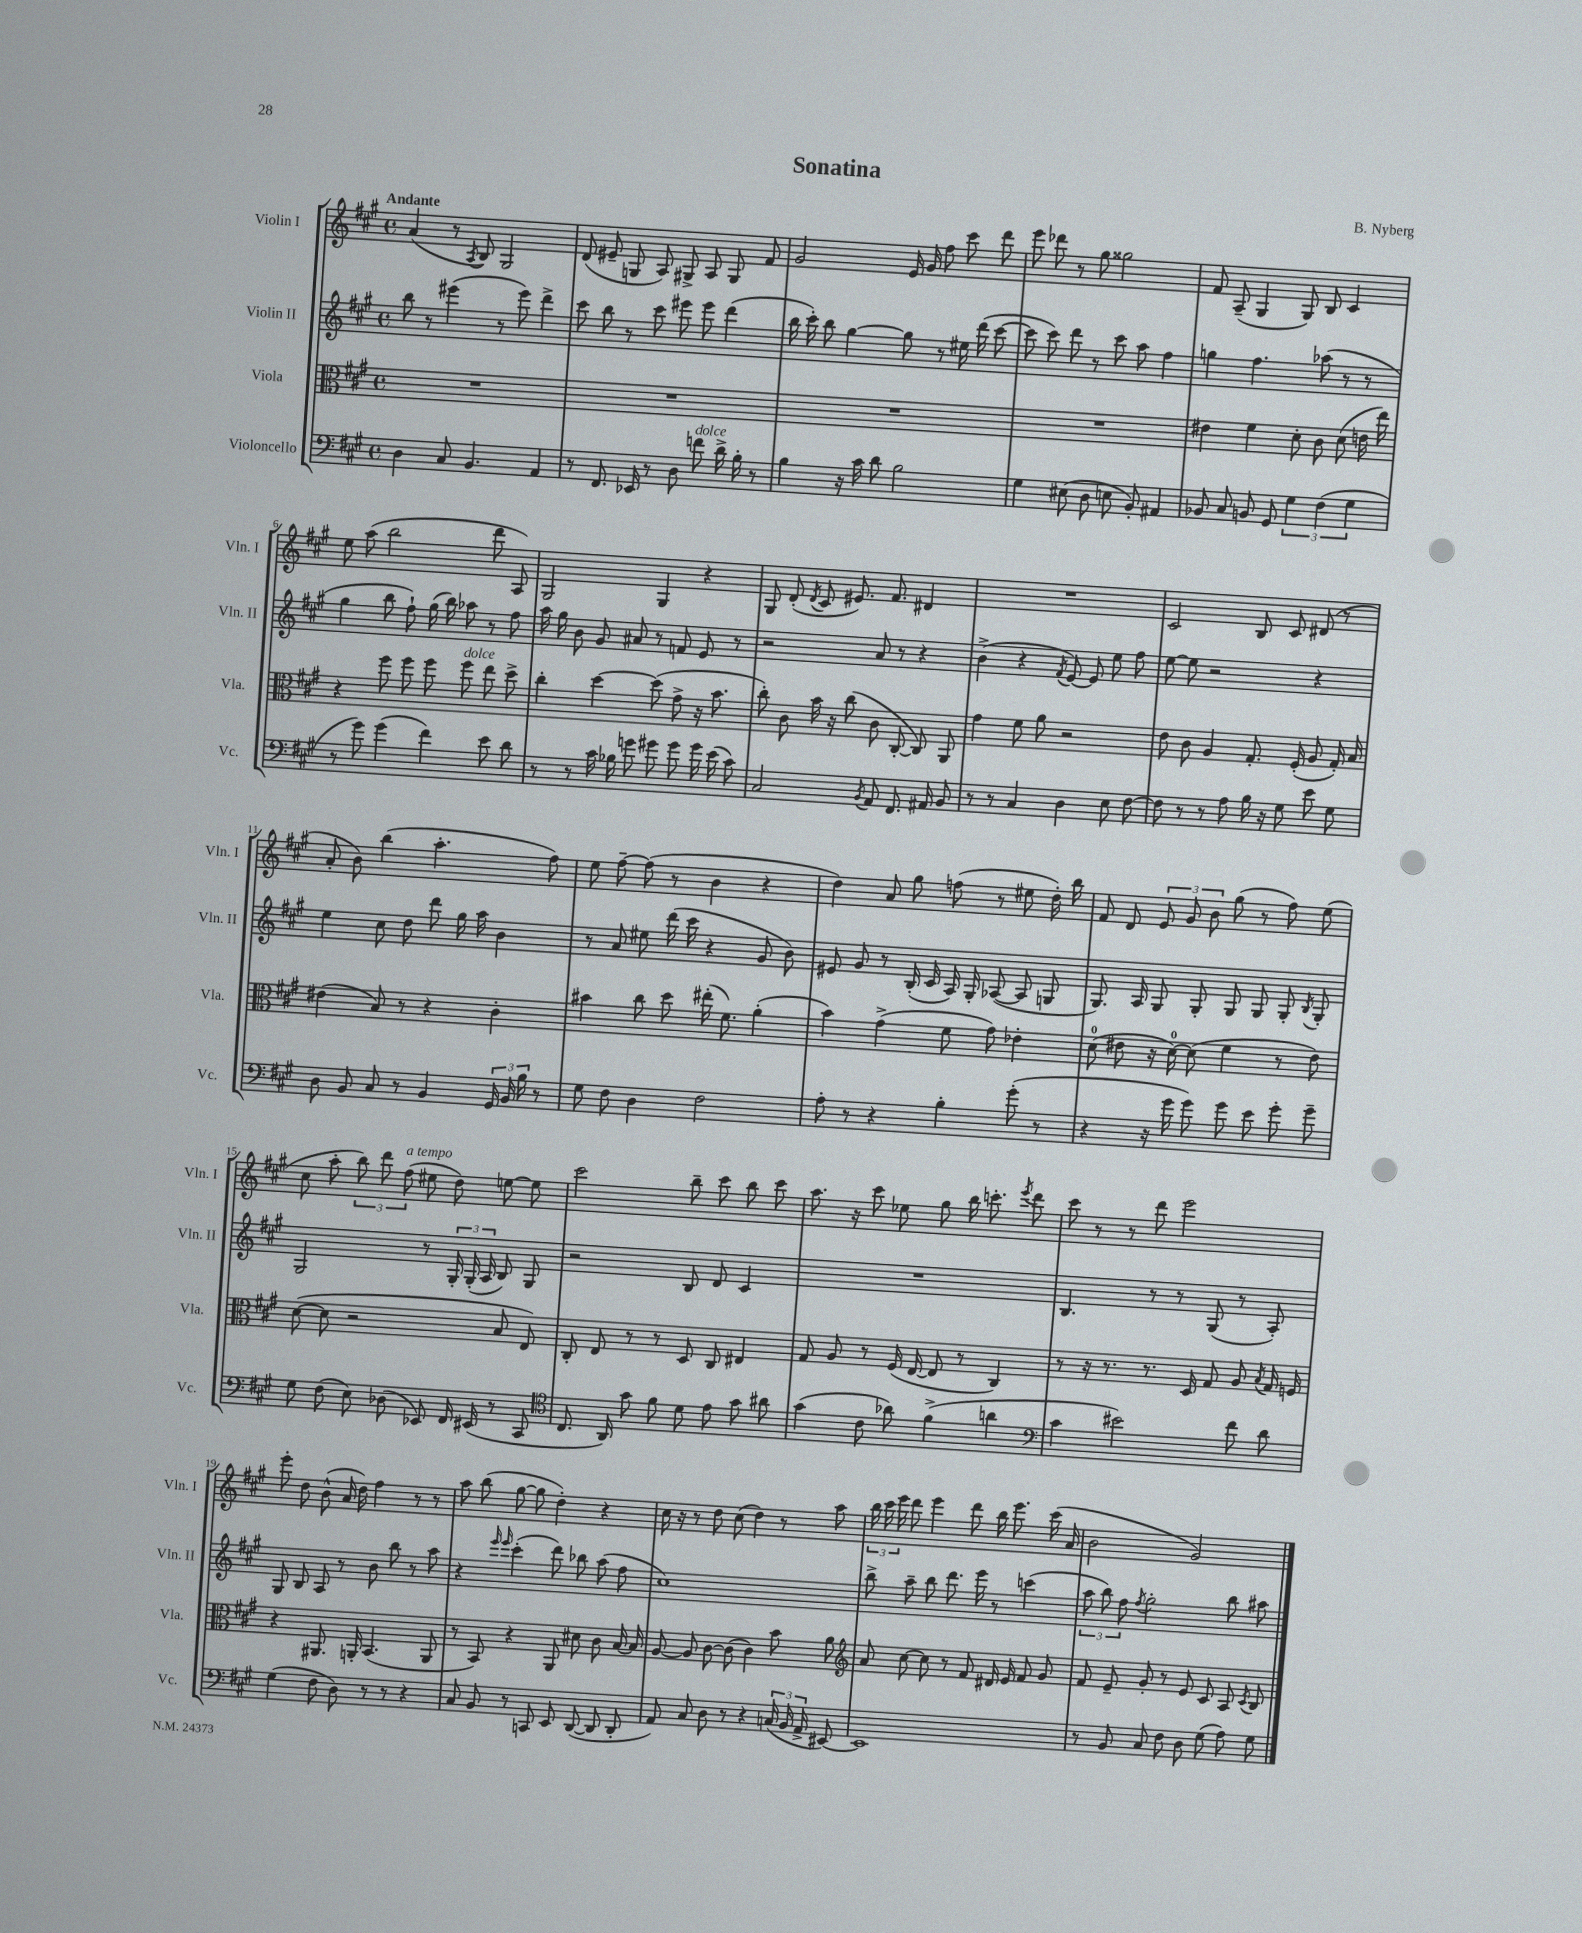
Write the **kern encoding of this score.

**kern	**kern	**kern	**kern
*staff4	*staff3	*staff2	*staff1
*clefF4	*clefC3	*clefG2	*clefG2
*k[f#c#g#]	*k[f#c#g#]	*k[f#c#g#]	*k[f#c#g#]
*M4/4	*M4/4	*M4/4	*M4/4
*met(c)	*met(c)	*met(c)	*met(c)
4D\	1r	8bb\	(4a/
.	.	8r	.
8C#/	.	(4eee#\	8r
.	.	.	8qA/
4.BB/	.	.	8B/)
.	.	8r	2G#/
.	.	8eee#\)	.
4AA/	.	4ddd^\	.
=	=	=	=
8r	1r	8ccc#\	(8d/
8.FF#/	.	8bb\	8e#~/
.	.	8r	8G/
16EE-/	.	.	.
8r	.	8ccc#\	8A/)
8D\	.	8eee#\	8G#^/
8f\	.	8eee#\	8A/
16d^\	.	(4ddd\	8G#/
16B'\	.	.	.
8r	.	.	8f#/
=	=	=	=
4B\	1r	16bb\	2g#/
.	.	16ccc#'\)	.
.	.	8bb\	.
16r	.	[4gg#\	.
16c#\	.	.	.
8d\	.	.	.
2B\	.	8gg#\]	16e/
.	.	.	16g#/
.	.	8r	8ff#\
.	.	16ee#\	8ccc#\
.	.	(16ddd\	.
.	.	[8ccc#\	8ddd\
=	=	=	=
4G#\	1r	8ccc#\]	8eee\
.	.	8ccc#\)	8ddd-\
(8E#\	.	8ddd\	8r
8D\	.	8r	8gg#\
8E\	.	8ccc#\	2gg##\
8BB'/)	.	8aa\	.
4AA#/	.	4ff#\	.
=	=	=	=
8BB-/	4e#\	4gg\	8f#/
8C#/	.	.	(8A~/
8BB/	4f#\	4.ff#\	4G#/
8GG#/	.	.	.
6G#\	8d'\	.	8G#/)
.	8c#\	(8aa-\	8B/
(6F#\	.	.	.
.	(8d\	8r	4c#/
6G#\	.	.	.
.	16e\	8r	.
.	16ee\)	.	.
=	=	=	=
8r	4r	4gg#\	8ee\
8g#\)	.	.	(8aa\
(4g#\	8ff#\	8bb\	2bb\
.	8ff#\	8ff#`\)	.
4f#\)	8ff#\	(16gg#\	.
.	.	16bb\)	.
.	8ff#\	8aa-\	.
8e\	8ee\	8r	8ddd\
8d\	8dd^\	8ff#\	8A/)
=	=	=	=
8r	4cc#'\	16aa\	2G#/
.	.	16gg#\	.
8r	.	8b\	.
16c#\	[4dd\	8g#/	.
16B-\	.	.	.
8g\	.	8a#/	.
8g#\	(8dd\]	8r	4G#/
8g#\	8g#^\	8f/	.
16g#\	16r	8e/	4r
(16e\	8.b\	.	.
8c#\)	.	8r	.
=	=	=	=
2C#/	8cc#'\)	2r	8G#/
.	8c#\	.	(8d'/
.	.	.	8qd/
.	16b\	.	8c#/
.	16r	.	.
.	(8cc#\	.	8.e#/)
8qBB/	.	.	.
8AA/	8c#\	8a/	.
.	.	.	8.f#/
8.FF#/	[8C#'/	8r	.
.	8C#/])	4r	4d#/
16AA#/	.	.	.
8BB/	8AA/	.	.
=	=	=	=
8r	4g#\	(4b^\	1r
8r	.	.	.
4C#/	8f#\	4r	.
.	8a\	.	.
.	.	8qf#/	.
4D\	2r	[8e/)	.
.	.	8e/]	.
8E\	.	8ee\	.
[8F#\	.	8ff#\	.
=	=	=	=
8F#\]	8e\	[8ee\	2c#/
8r	8c#\	8ee\]	.
8r	4A/	2r	.
8A\	.	.	.
16B\	8.G#'/	.	8B/
16r	.	.	.
8G#\	.	.	8c#/
.	(16F#'/	.	.
8e\	8A/	4r	(8d#/
8G#\	16G#'/)	.	8r
.	16B/	.	.
=	=	=	=
8D\	(4e#\	4ee\	8a'/
8BB/	.	.	8b\)
8C#/	8B/)	8cc#\	(4bb\
8r	8r	8dd\	.
4BB/	4r	8ddd\	4.aa'\
.	.	16gg#\	.
.	.	16aa\	.
24GG#/	4c#'\	4b\	.
24BB/	.	.	.
24B\	.	.	.
8r	.	.	8ff#\)
=	=	=	=
8G#\	4b#\	8r	8ee\
8F#\	.	8a/	[8ff#~\
4D\	8cc#\	8ee#\	(8ff#\]
.	8dd\	(16ddd\	8r
.	.	16ccc#\	.
2F#\	(16ee#'\	4r	4b\
.	8.f#\)	.	.
.	(4a'\	8g#/	4r
.	.	8b\)	.
=	=	=	=
8A'\	4b\)	8e#/	4dd\)
8r	.	8g#/	.
4r	(4g#^\	8r	8a/
.	.	(16B'/	8gg#\
.	.	16c#/	.
4B'\	8f#\	16A/)	(8ff\
.	.	16G#'/	.
.	8g#\)	([8A-/	8r
(8g#'\	4e-'\	8A-/]	8ee#\
8r	.	8G/	16dd'\)
.	.	.	16bb\
=	=	=	=
4r	(8d\	8.G#/)	8f#/
.	8e#\	.	8d/
.	.	16A/	.
16r	16r	8G#/	12e/
16g#\	[16d\)	.	.
.	.	.	12g#/
8g#\)	(8d\]	8G#'/	.
.	.	.	12b\
8g#\	4f#\	8G#/	(8gg#\
8e\	.	8G#/	8r
8g#'\	8r	8G#'/	8ff#\)
.	.	8qB/	.
8g#~\	8e#\)	8G#'/	(8ee\
=	=	=	=
8G#\	([8d\	2G#/	8cc#\
(8F#\	8d\]	.	8aa'\
8E\)	2r	.	12bb\)
.	.	.	12ddd\
(8D-\	.	.	.
.	.	.	(12ff#\
8EE-/)	.	8r	8ee#\
16FF#/	.	24G#'/	8dd\)
.	.	(24G#'/	.
(16EE#/	.	.	.
.	.	24A/	.
8r	8B/	8B/)	[8ee\
8CC#/	8E/)	8G#/	8ee\]
=	=	=	=
*clefC4	*	*	*
8.C#/	8C#'/	2r	2ccc#\
.	8E/	.	.
16AA/)	.	.	.
8g#\	8r	.	.
8f#\	8r	.	.
8d\	8D/	8B/	8bb~\
8e\	8C#/	8d/	8ccc#\
8g#\	4E#/	4c#/	8bb\
8a#\	.	.	8ccc#\
=	=	=	=
(4g#\	8G#/	1r	8.aa\
.	8A/	.	.
.	.	.	16r
8c#\	8r	.	8ccc#\
8a-\)	(16F#/	.	8ee-\
.	[16E/	.	.
(4f#^\	8E/]	.	8gg#\
.	8r	.	16bb\
.	.	.	8.ccc'\
4a\	4C#/)	.	.
.	.	.	8qeee/
.	.	.	8ddd\
=	=	=	=
*clefF4	*	*	*
4c#\	8r	4.B/	8ccc#\
.	16r	.	8r
.	8.r	.	.
2e#\)	.	.	8r
.	8.r	8r	8ddd\
.	.	8r	2eee\
.	16D/	.	.
.	8G#/	(8G#/	.
8f#\	8A/	8r	.
.	8qB/	.	.
8d\	16G#/	8A'/)	.
.	16F/	.	.
=	=	=	=
(4G#\	4r	8G#/	8eee'\
.	.	8B/	8dd\
8F#\	8.AA#/	8A/	(8b^^\
8D\)	.	8r	16a/
.	16AA'/	.	16dd\)
8r	(4.BB/	8b\	4ff#\
8r	.	8bb\	.
4r	.	8r	8r
.	8AA/	8aa\	8r
=	=	=	=
8C#/	8r	4r	8aa\
8BB/	8BB/)	.	(8bb\
.	.	16qqeee/	.
.	.	16qqeee/	.
8r	4r	(4ccc#'\	[8gg#\
8CC/	.	.	8gg#\]
8EE/	8AA/	8ddd\)	4dd'\)
([8DD/	8d#\	8bb-\	.
8DD/]	8c#\	(8aa\	4r
8DD'/	[16B/	8ff#\	.
.	16B/]	.	.
=	=	=	=
8AA/)	[8A/	1cc#)	16cc#\
.	.	.	16r
8C#/	8A/]	.	8r
8D\	[8c#\	.	8dd\
8r	(8c#\]	.	(8cc#\
4r	4c#\)	.	4dd\)
(24C/	8b\	.	8r
24BB/	.	.	.
24AA^/	.	.	.
[8EE#/)	8a\	.	8aa\
=	=	=	=
*	*clefG2	*	*
1EE#]	8a/	8bb^\	24bb\
.	.	.	24ccc#\
.	.	.	24eee\
.	[8cc#\	8aa~\	8ddd\
.	8cc#\]	8bb\	4eee\
.	8r	8.ddd\	.
.	8f#/	.	8ddd\
.	.	16eee\	.
.	16d#/	8r	16bb\
.	16e/	.	8.eee\
.	8f#/	(4ccc\	.
.	8g#/	.	(16ccc#\
.	.	.	16a/
=	=	=	=
8r	8f#/	12aa\	2b\
.	.	12bb\)	.
8BB/	8e~/	.	.
.	.	12ff#\	.
.	.	8qff#/	.
8C#/	8g#'/	2gg#'\	.
8F#\	8r	.	.
8D\	8e/	.	2g#/)
(8G#\	8c#/	.	.
8A\)	8A/	8bb\	.
.	8qc#/	.	.
8G#\	8B/	8aa#\	.
==	==	==	==
*-	*-	*-	*-
